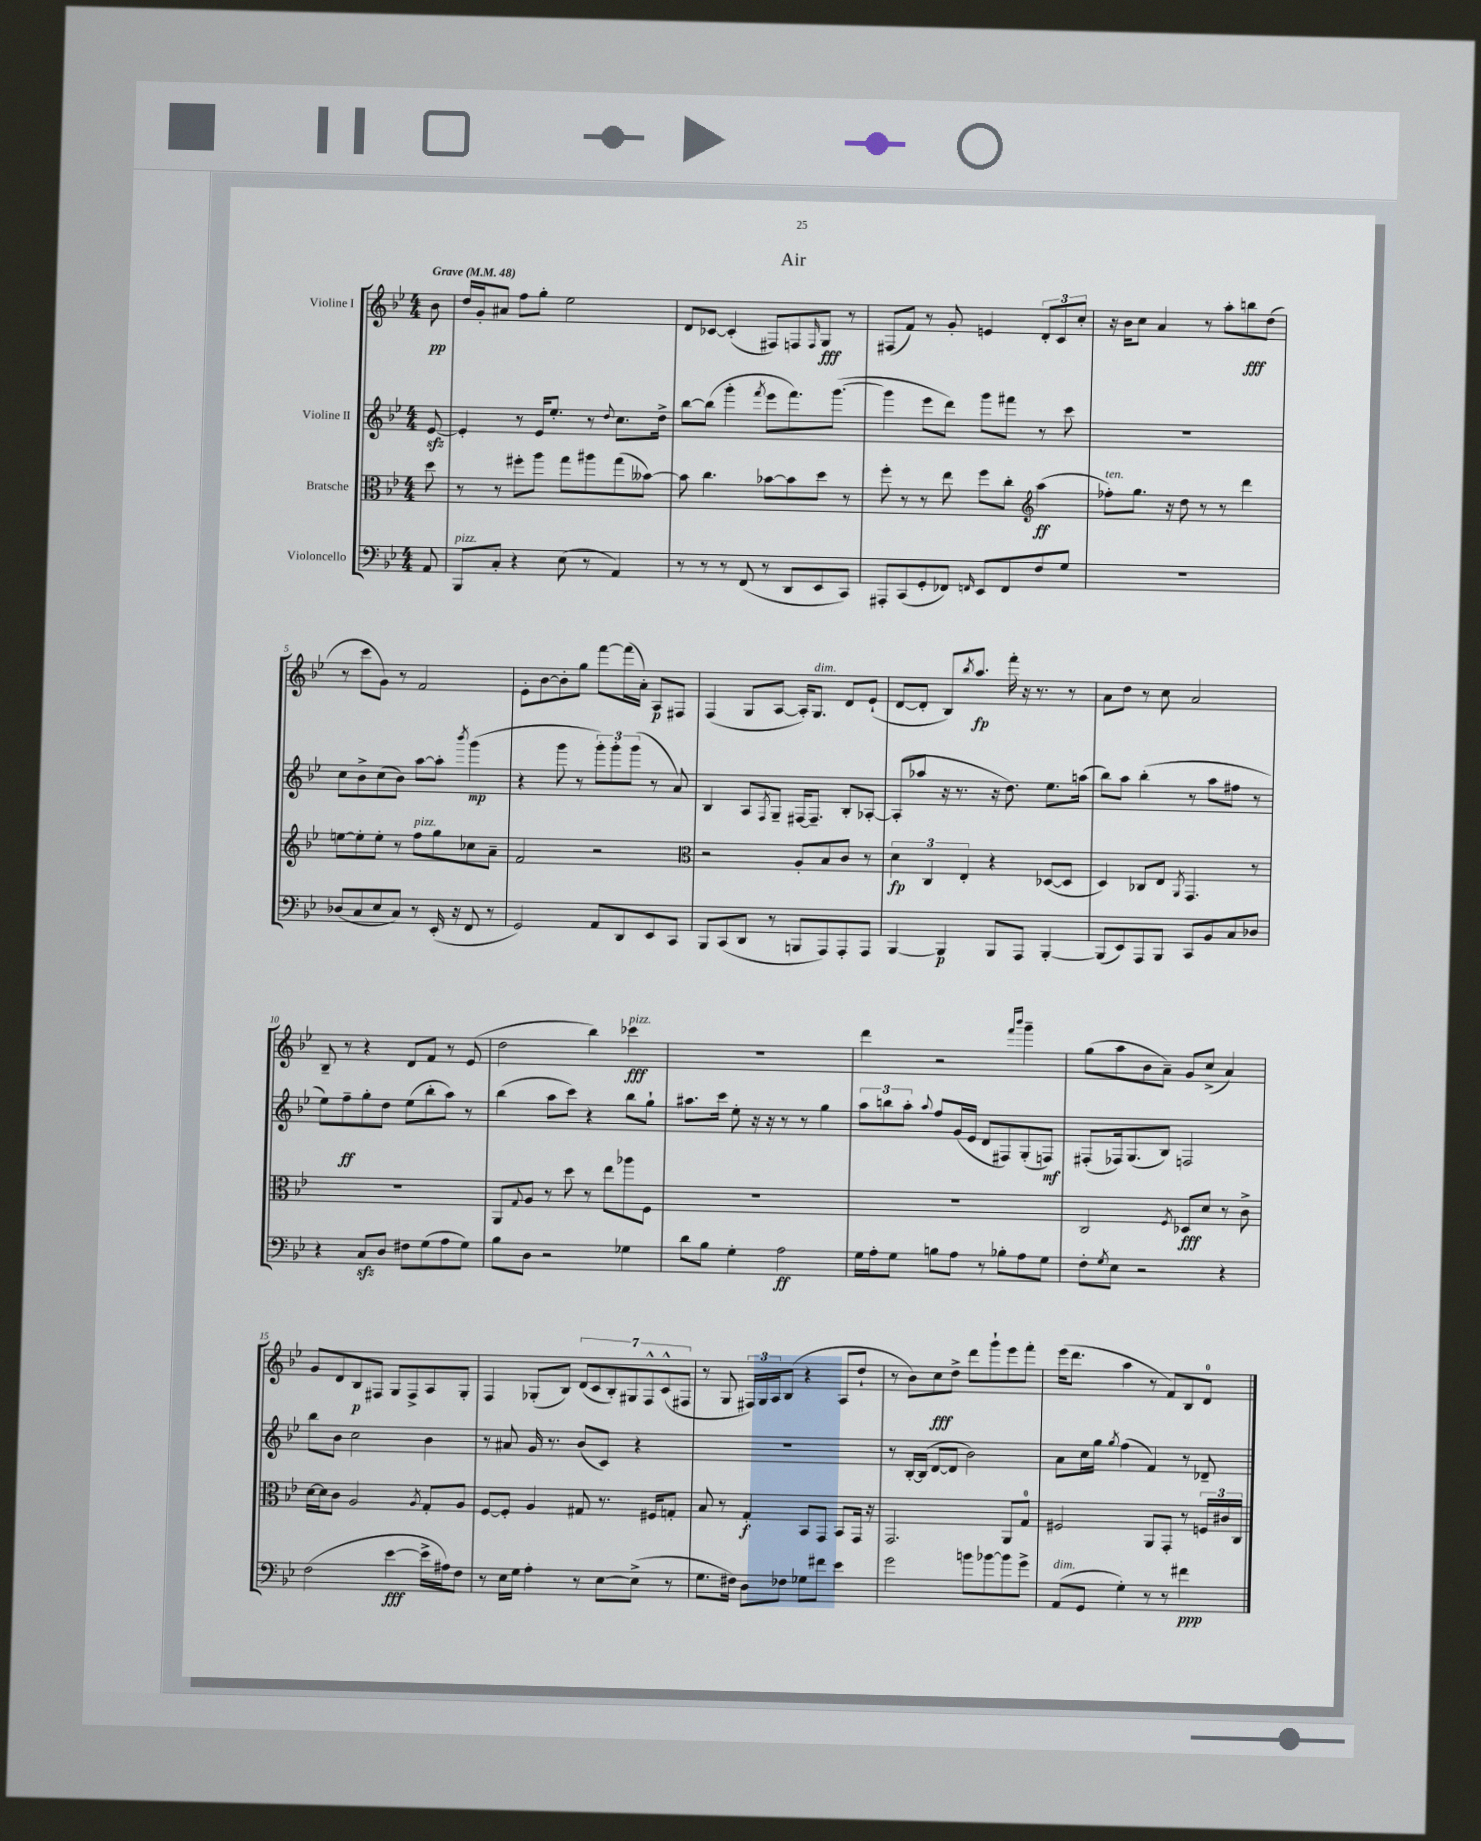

**kern	**kern	**kern	**kern
*staff4	*staff3	*staff2	*staff1
*clefF4	*clefC3	*clefG2	*clefG2
*k[b-e-]	*k[b-e-]	*k[b-e-]	*k[b-e-]
*M4/4	*M4/4	*M4/4	*M4/4
*MM48	*MM48	*MM48	*MM48
8AA	8dd	[8e-	8b-
=	=	=	=
8BBB-	8r	4e-']	16dd
.	.	.	16g'
8C'	8r	.	8a#
4r	8ff#'	8r	8ff
.	8aa	16e-	8gg'
.	.	8.ee-'	.
(8E-	8gg	.	2ee-
8r	8aa#	8r	.
.	.	8qqdd	.
4AA)	(8gg	8.cc	.
.	[8b--)	.	.
.	.	16dd^	.
=	=	=	=
8r	8b--]	[8bb-	8d
8r	4.cc	(8bb-]	[8c-
8r	.	4ggg'	(4c-']
(8FF	.	.	.
.	.	8qfff	.
8r	[8b-	8eee-	8F#)
8DD	8b-]	8.fff)	8F
.	.	.	16qqF
8EE-	8dd	.	8G
.	.	([8.ggg	.
8CC)	8r	.	8r
=	=	=	=
8AAA#'	8ff'	4ggg]	(8F#
(8CC	8r	.	8f)
8GG'	8r	8eee-	8r
8FF-)	8ee-	8ddd)	8g'
16qqFF	.	.	.
8EE-	8ff	8ggg	4e
8FF	8cc'	8fff#	.
*	*clefG2	*	*
8F	(4aa	8r	12d'
.	.	.	12c
8G	.	8ccc	.
.	.	.	12cc'
=	=	=	=
1r	8ff-')	1r	16r
.	.	.	16b-
.	8.gg	.	8cc
.	.	.	4a
.	16r	.	.
.	8dd	.	.
.	8r	.	8r
.	8r	.	8aa'
.	4ddd	.	8bb
.	.	.	(8dd
=	=	=	=
(8D-	[8ee	8cc	8r
8C	8ee']	8b-^	8ccc
8E-	8ee'	(8cc	8g)
8C)	8r	8b-)	8r
8r	8ff	[8aa	2f
(16EE-'	8gg	8aa']	.
16r	.	.	.
.	.	8qbbb-	.
8FF	8cc-	(4ggg	.
8r	8a~	.	.
=	=	=	=
2GG)	2f	4r	8e-'
.	.	.	[8b-
.	.	8ggg	8b-']
.	.	8r	8gg
8AA	2r	12ggg')	[8fff
.	.	12ggg'	.
8DD	.	.	(16fff]
.	.	(12ggg	.
.	.	.	16a')
8EE-	.	8r	8A
8CC	.	8a)	8F#
=	=	=	=
*	*clefC3	*	*
8BBB-	2r	4B-	(4F
(8CC	.	.	.
8DD	.	8A	8G
.	.	8qF	.
8r	.	8G~	[8A
8BBB	8A'	[16F#	16A'])
.	.	8.F#~]	8.G
8AAA)	8B-	.	.
8AAA'	8c	8B-'	8d
8AAA	8r	[8A-'	(8e-`
=	=	=	=
[4BBB-	6d	(8A-']	[8d
.	.	8aa-	8d']
.	6C	.	.
4BBB-]	.	16r	8B-)
.	.	8.r	.
.	6E-'	.	.
.	.	.	8qbb-
.	.	.	8.aa
8BBB-	4r	16r	.
.	.	8.dd)	16fff'
8AAA	.	.	16r
.	.	.	8.r
[4BBB-'	([8D-	8.ee-	.
.	8D-]	.	8r
.	.	(16aa	.
=	=	=	=
(8BBB-]	4D)	8bb-)	8a
8EE-)	.	8aa	8dd
8AAA	8C-	(4bb-'	8r
8BBB-	8E-	.	8cc
.	8qAA	.	.
8CC	4.GG	8r	2a
8BB-	.	8aa	.
8C	.	8ff#	.
8D-	8r	8r	.
=	=	=	=
4r	1r	8ee-)	8B-~
.	.	8ff~	8r
8C	.	8gg'	4r
8D	.	8dd	.
8F#	.	(8ee-	8d
(8G	.	8bb-'	8f
8A	.	8aa)	8r
8G)	.	8r	(8e-
=	=	=	=
8B-	8AA	(4bb-	2dd
.	8qqG	.	.
8D	8A	.	.
2r	8r	8aa	.
.	8dd	8ccc)	.
.	8r	4r	4bb-)
.	8ee-	.	.
4G-	8aa-	8bb-	4ccc-
.	8F	8gg`	.
=	=	=	=
8d	1r	8.aa#	1r
8B-	.	.	.
.	.	16ccc	.
4G'	.	8ee-'	.
.	.	16r	.
.	.	16r	.
2A	.	8r	.
.	.	8r	.
.	.	4gg	.
=	=	=	=
16G	1r	12aa	4ddd
16A'	.	.	.
.	.	12bb	.
8G	.	.	.
.	.	12aa'	.
.	.	8qqaa	.
8B	.	8ff	2r
8A	.	(16g	.
.	.	16e-	.
8r	.	8d	.
8B-'	.	8F#)	.
.	.	.	16qqfff
.	.	.	16qqbbb-
8A	.	(8G'	4ggg~
8G	.	8F)	.
=	=	=	=
8F'	2C	(8F#'	(8gg
8qG	.	.	.
8E-	.	16F-)	8aa
.	.	(8.G	.
2r	.	.	8b-
.	.	8B-)	8a~)
.	8qF	.	.
.	8D-	2F	8g
.	8d	.	(8cc^
4r	8r	.	4a)
.	8c^	.	.
=	=	=	=
(2F	[16d	8bb-	8g
.	16d]	.	.
.	8c	8b-	8d
.	2A	2cc	8B-
.	.	.	8F#
[4e-	.	.	8G
.	.	.	8F#^
.	8qA	.	.
16e-^]	8G'	4b-	8A
16A#)	.	.	.
8F	8A	.	8G'
=	=	=	=
8r	[8F	8r	4F
16E-	8F']	8a#	.
16G	.	.	.
4A'	4A	16g	(8G-'
.	.	8.r	.
.	.	.	8B-)
8r	8G#	(8b-	(14d
.	.	.	14c
[8E-	8.r	8c)	.
.	.	.	14B-')
.	.	.	14G#
(8E-^]	.	4r	.
.	.	.	14F^^
.	16F#	.	.
.	.	.	(14c^^
8r	8G'	.	.
.	.	.	14F#
=	=	=	=
8.G	8B-	1r	8r
.	8r	.	8G
16F#)	.	.	.
8D	4G'	.	24F#)
.	.	.	24G
.	.	.	24A
8F-	.	.	(8B-
8G-	8BB-	.	4r
8f#	8GG	.	.
4e-	8BB-	.	8A
.	16GG	.	8dd`
.	16r	.	.
=	=	=	=
2g	2.GG	8r	8r
.	.	[16B-'	8b-)
.	.	(16B-]	.
.	.	[8d	8cc
.	.	8d]	8dd^
8b	.	2b-)	8ddd
[8b-	.	.	8ggg`
8b-]	8AA	.	8eee-
8g^	8G	.	8fff'
=	=	=	=
(8AA	2F#	8a	(16eee-
.	.	.	8.ddd
8GG	.	16cc	.
.	.	16gg	.
.	.	8qgg	.
4G')	.	(4ff	4aa
8r	8AA	4f)	8r
8r	8GG'	.	8f)
4f#	8r	8r	8B-
.	24F	8d-~	8d
.	24c#	.	.
.	24C	.	.
==	==	==	==
*-	*-	*-	*-
